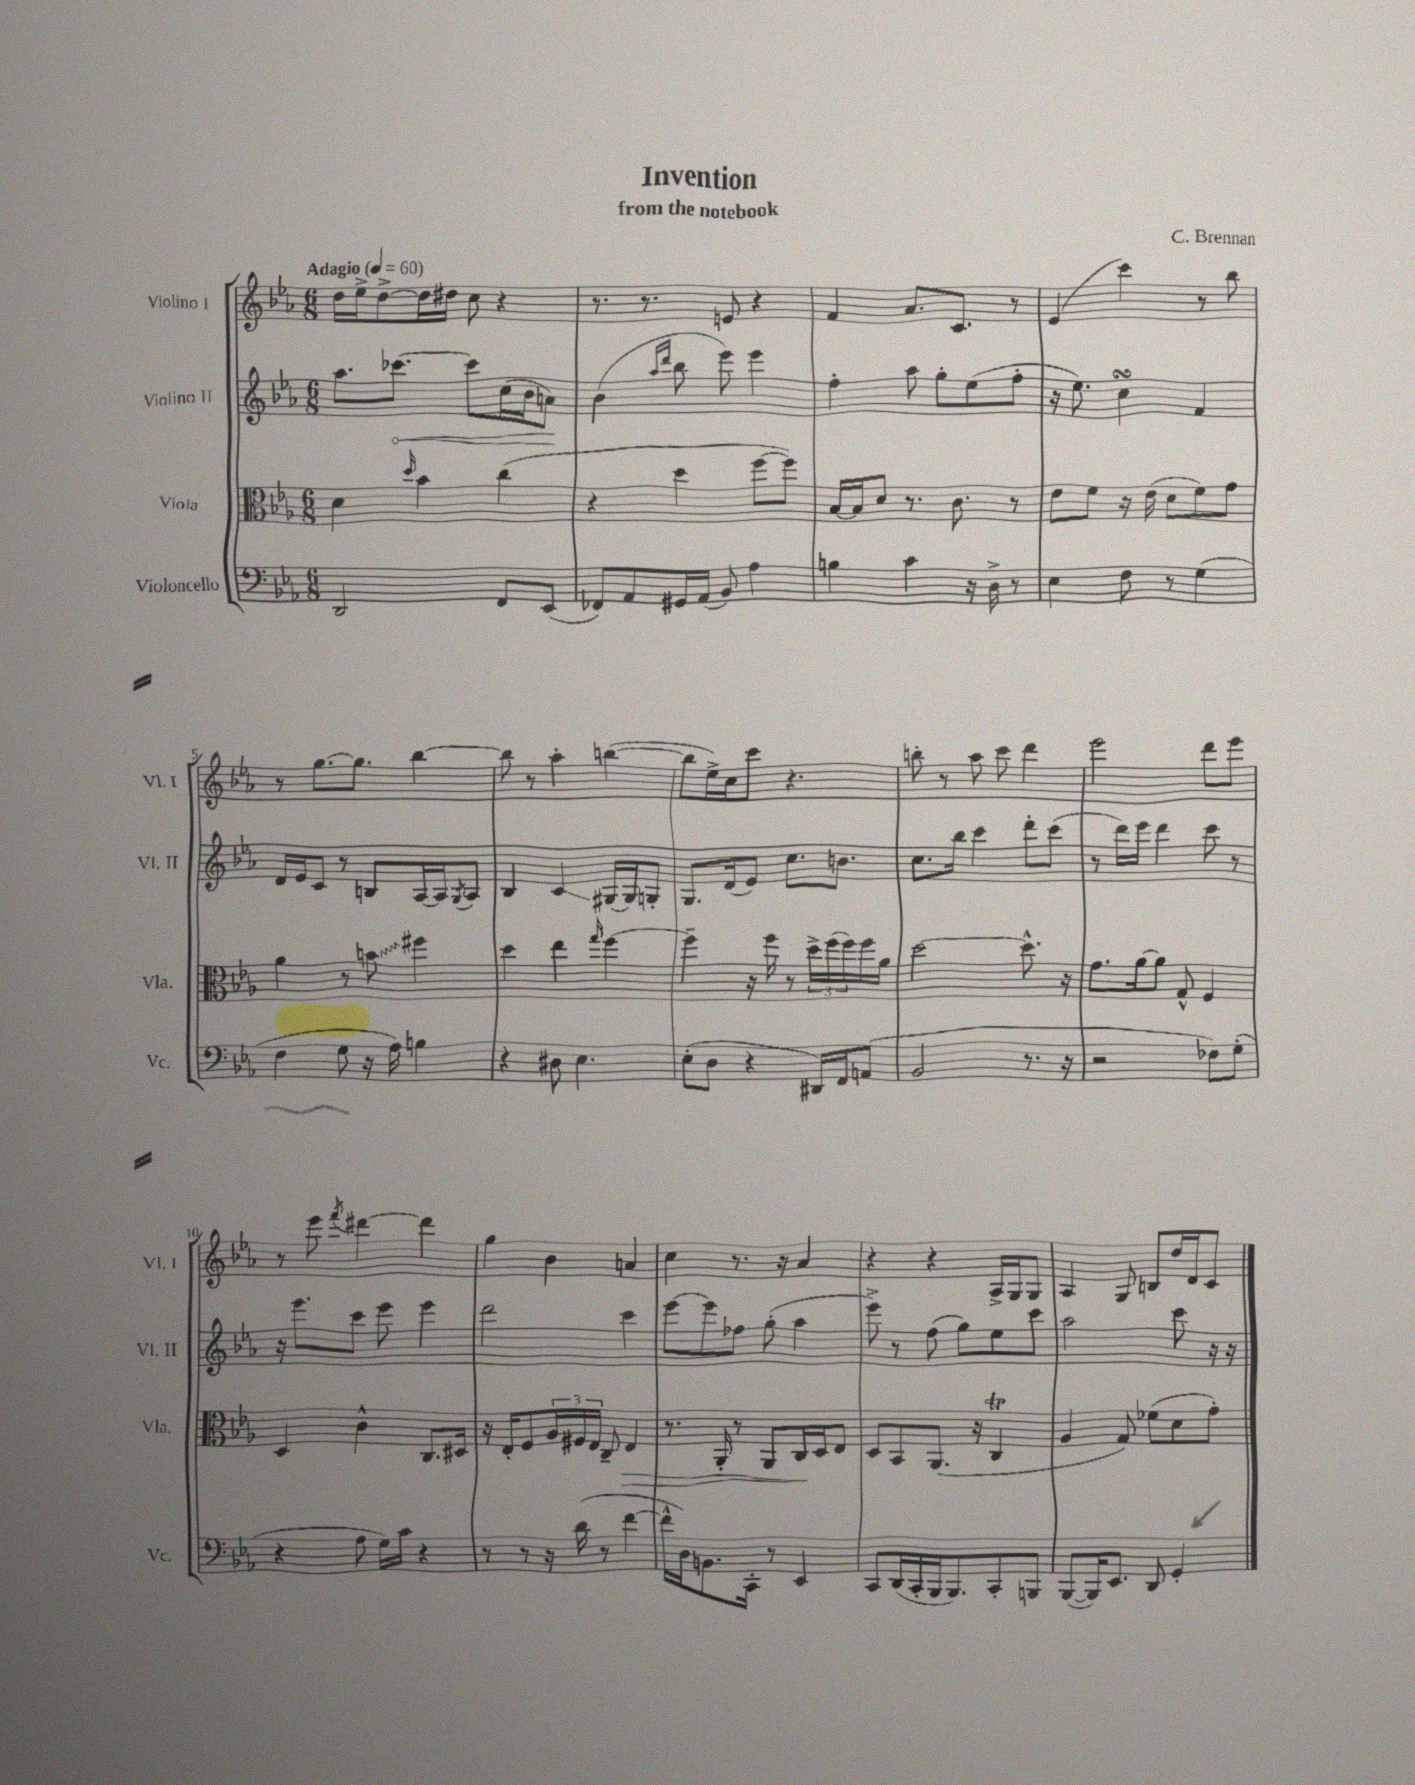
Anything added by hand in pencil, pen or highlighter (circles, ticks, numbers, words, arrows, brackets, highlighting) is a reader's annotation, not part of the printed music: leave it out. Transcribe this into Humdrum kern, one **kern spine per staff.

**kern	**kern	**kern	**kern
*staff4	*staff3	*staff2	*staff1
*clefF4	*clefC3	*clefG2	*clefG2
*k[b-e-a-]	*k[b-e-a-]	*k[b-e-a-]	*k[b-e-a-]
*M6/8	*M6/8	*M6/8	*M6/8
*MM60	*MM60	*MM60	*MM60
2DD	4d	8.aa-	16dd
.	.	.	16ee-^
.	.	.	[8dd^
.	.	[8.ccc-	.
.	16qqdd	.	.
.	4b-	.	16dd]
.	.	.	16dd#
.	.	8ccc-]	8cc
8FF	(4cc	(16cc	4r
.	.	16b-	.
(8EE-	.	8a)	.
=	=	=	=
8FF-)	4r	(4b-	8.r
8AA-	.	.	.
.	.	.	8.r
.	.	16qqaa-	.
.	.	16qqddd	.
16GG#	4dd	8bb-	.
(16AA-	.	.	.
8BB-)	.	8eee-)	8e
4A-	[8ff	4eee-	4r
.	8ff])	.	.
=	=	=	=
4B	[16B-	4ff'	4f
.	16B-]	.	.
.	8d	.	.
4c	8.r	8aa-	8.a-
.	.	8gg'	.
.	8.c	.	8.c
16r	.	(8ee-	.
16D^	.	.	.
8r	8r	8ff'	8r
=	=	=	=
4E-	8e-	16r	(4e-
.	.	8.ee-)	.
.	8f	.	.
8F	16r	4cc	4ccc)
.	(16e-	.	.
8r	8d	.	.
(4G	8f)	4f	8r
.	8g	.	8bb-
=	=	=	=
4F	4a-	16d	8r
.	.	16e-	.
.	.	8c	[8.gg
8G	8r	8r	.
.	.	.	8.gg]
16r	8b	8B	.
16A-)	.	.	.
4B	4ff#	[16A-	[4bb-
.	.	16A-]	.
.	.	8qG	.
.	.	8A-	.
=	=	=	=
4r	4dd	4B-	8bb-]
.	.	.	8r
8D#	4ee-	4c	4aa-'
4.E-	.	.	.
.	16qqgg	.	.
.	[4ff	[16G#	([4bb
.	.	16G#]	.
.	.	8G'	.
=	=	=	=
(8E-'	4ff~]	8.G	8bb]
8D	.	.	16ee-^)
.	.	(16d	16cc
4r	16r	8e-)	8ccc
.	16ff	.	.
.	8r	8.cc	4.r
16DD#)	24dd^	.	.
.	(24ff	.	.
16FF	.	8.b	.
.	24ff)	.	.
(8AA	16ff	.	.
.	16a-	.	.
=	=	=	=
2BB-	[2dd	8.cc	8bb'
.	.	.	8r
.	.	16bb-	.
.	.	4ccc	8aa-
.	.	.	8ccc
8.r	8.dd^^]	8ddd'	4ddd
.	.	(8ccc	.
16r	16r	.	.
=	=	=	=
2r	8.g	8r	2eee-
.	.	16ddd)	.
.	[16a-	16eee-	.
.	8a-]	4ddd	.
.	8G^^	.	.
8F-)	4F	8ccc	8ddd
(8G'	.	8r	8eee-
=	=	=	=
4r	4D	16r	8r
.	.	8.eee-	.
.	.	.	8eee-
.	.	.	8qfff
8A-	4c^^	8ccc	[4ddd#
16G)	.	8eee-	.
16c	.	.	.
4r	8.C	4eee-	4ddd#]
.	16D#	.	.
=	=	=	=
8r	16r	2ddd	4gg
.	16E-'	.	.
8r	8F	.	.
16r	24A-	.	4b-
.	24F#	.	.
(16d	.	.	.
.	24E-	.	.
8r	8C~	.	.
[4f	4E-	4ccc	4a
=	=	=	=
16f^^]	8.r	[8eee-	4cc
16D)	.	.	.
8.BB	.	8eee-]	.
.	16AA-'	.	.
.	8r	8ff-	8.r
16CC'	.	.	.
8r	8AA-	(8gg'	.
.	.	.	16r
4EE-	16C	4aa-	4a-
.	16D	.	.
.	8E-	.	.
=	=	=	=
8CC	8D	8eee-^)	4r
(16DD	8BB-	8r	.
16CC'	.	.	.
16BBB-	(8.AA-	(8ff	4r
8.BBB-)	.	.	.
.	.	8gg)	.
.	16r	.	.
8CC'	4C	8ee-	16A-^
.	.	.	16G
8BBB	.	8ccc	8G
=	=	=	=
([8BBB-	4A-	2aa-	4A-
16BBB-])	.	.	.
8.EE-	.	.	.
.	8G)	.	8G
8DD	(8f-	.	8B
4GG'	8d	8ccc	16dd
.	.	.	16d
.	8g')	16r	8c
.	.	16r	.
==	==	==	==
*-	*-	*-	*-
